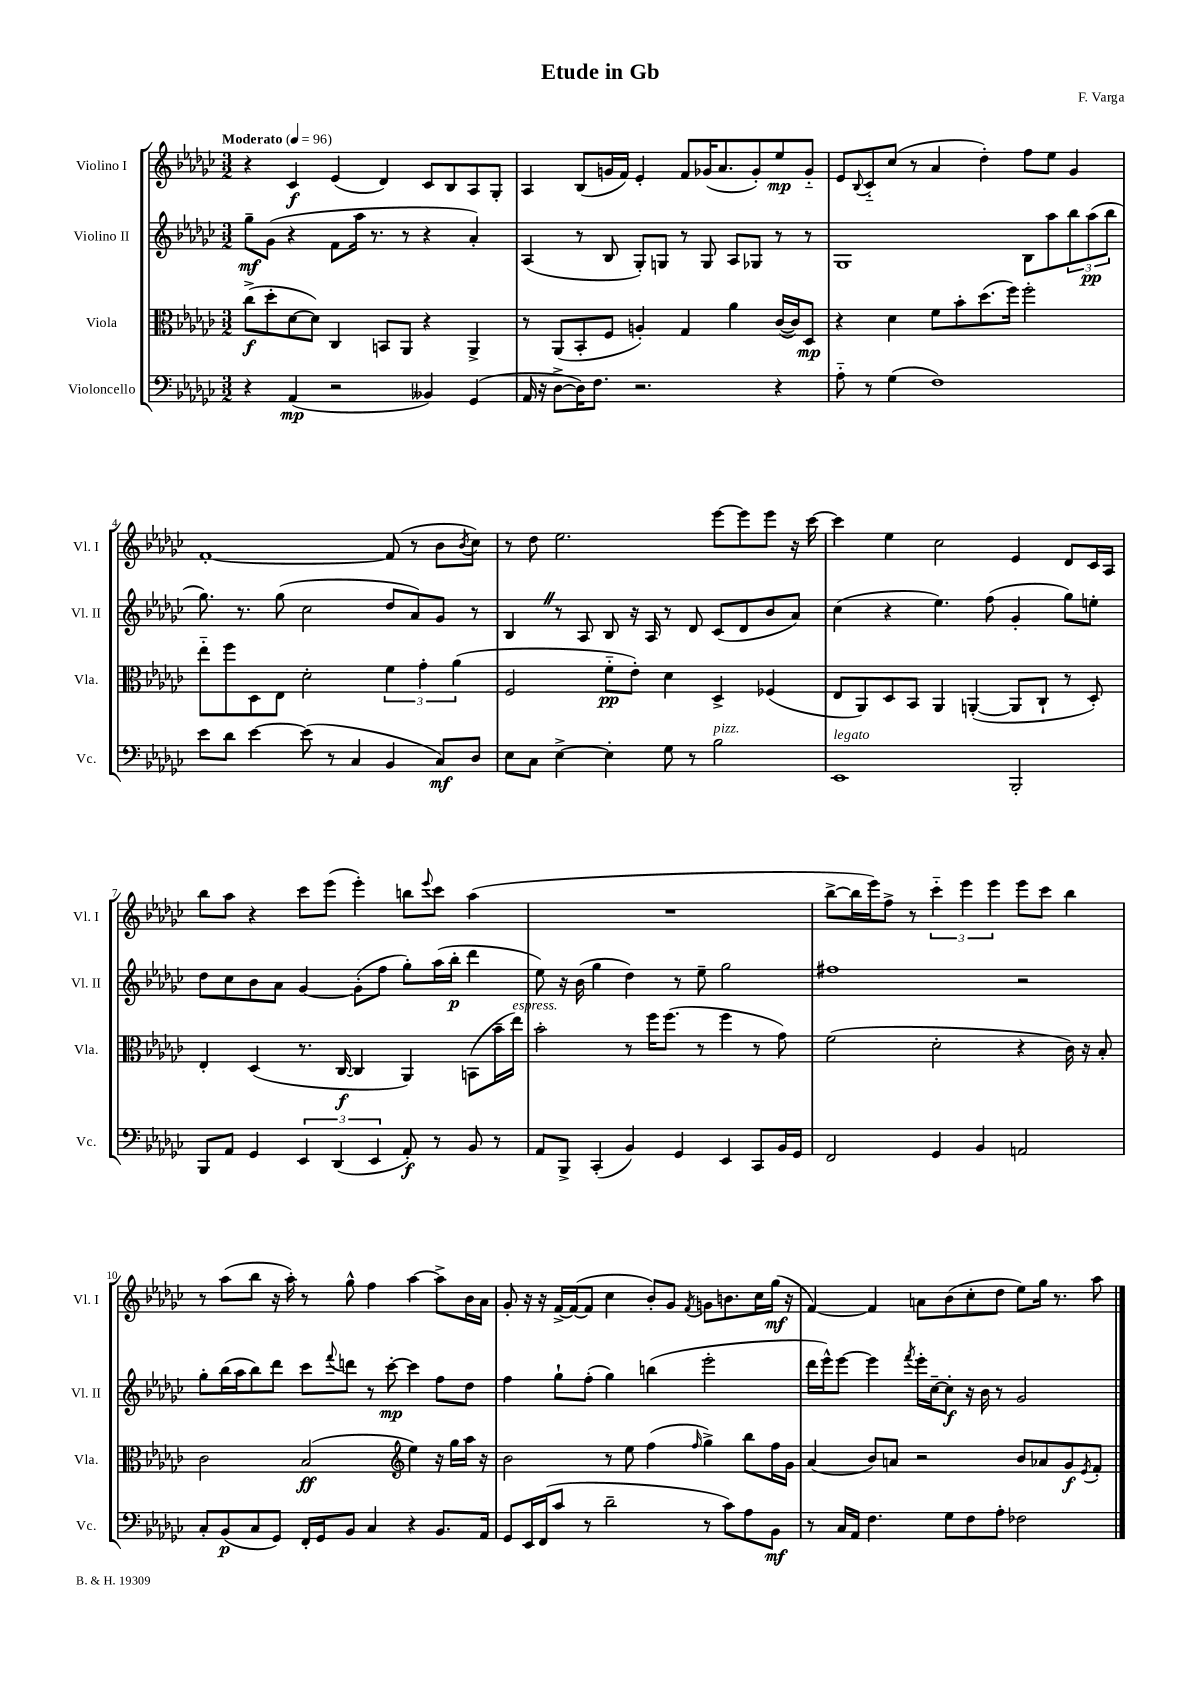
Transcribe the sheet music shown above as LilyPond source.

\header { title = "Etude in Gb" composer = "F. Varga" }
<<
\new StaffGroup <<
\new Staff = "s0" \with { instrumentName = "Violino I" shortInstrumentName = "Vl. I" } {
    \clef treble \key ges \major \numericTimeSignature \time 3/2 \tempo "Moderato" 4 = 96
    r4 ces'4\f ees'4( des'4) ces'8 bes8 aes8 ges8-. |
    aes4 bes8( g'16 f'16) ees'4-. f'8 ges'16( aes'8. ges'8-.) ees''8\mp ges'8-_ |
    ees'8 \appoggiatura { bes8 } ces'8-_ ces''8( r8 aes'4 des''4-.) f''8 ees''8 ges'4 |
    f'1~-. f'8( r8 bes'8 \acciaccatura { bes'8 } ces''8) |
    r8 des''8 ees''2. ees'''8~ ees'''8 ees'''8 r16 ces'''16~ |
    ces'''4 ees''4 ces''2 ees'4 des'8 ces'16 aes16 |
    bes''8 aes''8 r4 ces'''8 ees'''8( ees'''4-.) b''8 \appoggiatura { ees'''8 } ces'''8 aes''4( |
    R1. |
    bes''8~-> bes''16 ees'''16) f''8-> r8 \tuplet 3/2 { ces'''4-_ ees'''4 ees'''4 } ees'''8 ces'''8 bes''4 |
    r8 aes''8( bes''8 r16 aes''16-.) r8 ges''8-^ f''4 aes''4~ aes''8-> bes'16 aes'16 |
    ges'8-. r16 r16 f'16~-> f'16~( f'8 ces''4 bes'8-.) ges'8 \acciaccatura { f'8 } g'8 b'8. ces''16 ges''16\mf( r16 |
    f'4~) f'4 a'8 bes'8( ces''8-. des''8 ees''8) ges''16 r8. aes''8 \bar "|." |
}
\new Staff = "s1" \with { instrumentName = "Violino II" shortInstrumentName = "Vl. II" } {
    \clef treble \key ges \major \numericTimeSignature \time 3/2
    ges''8--\mf ges'8( r4 f'8 aes''16 r8. r8 r4 aes'4-.) |
    aes4( r8 bes8 ges8-.) g8 r8 g8 aes8 ges8 r8 r8 |
    ges1 bes8 aes''8 \tuplet 3/2 { bes''8 aes''8\pp( bes''8 } |
    ges''8.) r8. ges''8( ces''2 des''8 aes'8) ges'8 r8 |
    bes4 \once \override BreathingSign.text = \markup { \musicglyph "scripts.caesura.straight" } \breathe r8 aes8 bes8 r16 aes16 r8 des'8 ces'8( des'8 bes'8 aes'8) |
    ces''4( r4 ees''4.) f''8( ges'4-. ges''8) e''8-. |
    des''8 ces''8 bes'8 aes'8 ges'4~ ges'8-.( f''8 ges''8-.) aes''16( bes''16-.\p des'''4 |
    ees''8) r16 bes'16( ges''4 des''4) r8 ees''8-- ges''2 |
    fis''1 r2 |
    ges''8-. bes''16( aes''16 bes''8) des'''8 ces'''8 \appoggiatura { f'''8 } d'''8 r8 ces'''8~-.\mp ces'''4 f''8 des''8 |
    f''4 ges''8-! f''8-.( ges''4) b''4( ees'''2-. |
    des'''16 ees'''16-^) ees'''8~ ees'''4 \acciaccatura { f'''8 } ees'''16-. ces''16~-- ces''8-.\f r16 bes'16 r8 ges'2 \bar "|." |
}
\new Staff = "s2" \with { instrumentName = "Viola" shortInstrumentName = "Vla." } {
    \clef alto \key ges \major \numericTimeSignature \time 3/2
    ces''8->\f( des''8-. des'8~ des'8) ces4 b,8 aes,8 r4 aes,4-> |
    r8 aes,8( bes,8-. f8 a4-.) ges4 aes'4 ces'16~( ces'16) des8\mp |
    r4 des'4 f'8 bes'8-. des''8.( f''16) f''2-. |
    ees''8-_ f''8 des8 ees8 des'2-. \tuplet 3/2 { f'4 ges'4-. aes'4( } |
    f2 f'8-_\pp ees'8-.) des'4 des4-> fes4( |
    ees8 aes,8) des8 bes,8 aes,4 a,4~-.( a,8 ces8-! r8 des8-.) |
    ees4-. des4( r8. ces16~\f ces4 aes,4) b,8( bes'16-- ees''16^\markup { \italic "espress." }) |
    bes'2-. r8 f''16 f''8.( r8 f''4 r8 ges'8) |
    f'2( des'2-. r4 ces'16) r16 bes8-. |
    ces'2 bes2\ff( \clef treble ees''4) r16 ges''16 aes''16 r16 |
    bes'2 r8 ees''8 f''4( \grace { f''16 } ges''4->) bes''8 f''16 ges'16 |
    aes'4( bes'8) a'8 r2 bes'8 aes'8 ges'8\f \acciaccatura { ees'8 } f'8-. \bar "|." |
}
\new Staff = "s3" \with { instrumentName = "Violoncello" shortInstrumentName = "Vc." } {
    \clef bass \key ges \major \numericTimeSignature \time 3/2
    r4 aes,4\mp( r2 beses,4) ges,4( |
    aes,16 r16 des8~-> des16) f8. r2. r4 |
    aes8-_ r8 ges4( f1) |
    ees'8 des'8 ees'4~ ees'8( r8 ces4 bes,4 ces8\mf) des8 |
    ees8 ces8 ees4~-> ees4-. ges8 r8 bes2^\markup { \italic "pizz." } |
    ees,1^\markup { \italic "legato" } bes,,2-. |
    bes,,8 aes,8 ges,4 \tuplet 3/2 { ees,4 des,4( ees,4 } aes,8-.\f) r8 bes,8 r8 |
    aes,8 bes,,8-> ces,4-.( bes,4) ges,4 ees,4 ces,8 bes,16 ges,16 |
    f,2 ges,4 bes,4 a,2 |
    ces8-. bes,8\p( ces8 ges,8) f,16-. ges,16 bes,8 ces4 r4 bes,8. aes,16 |
    ges,8 ees,16 f,16( ces'8 r8 des'2-- r8 ces'8) aes8 bes,8\mf |
    r8 ces16 aes,16 f4. ges8 f8 aes8-. fes2 \bar "|." |
}
>>
>>
